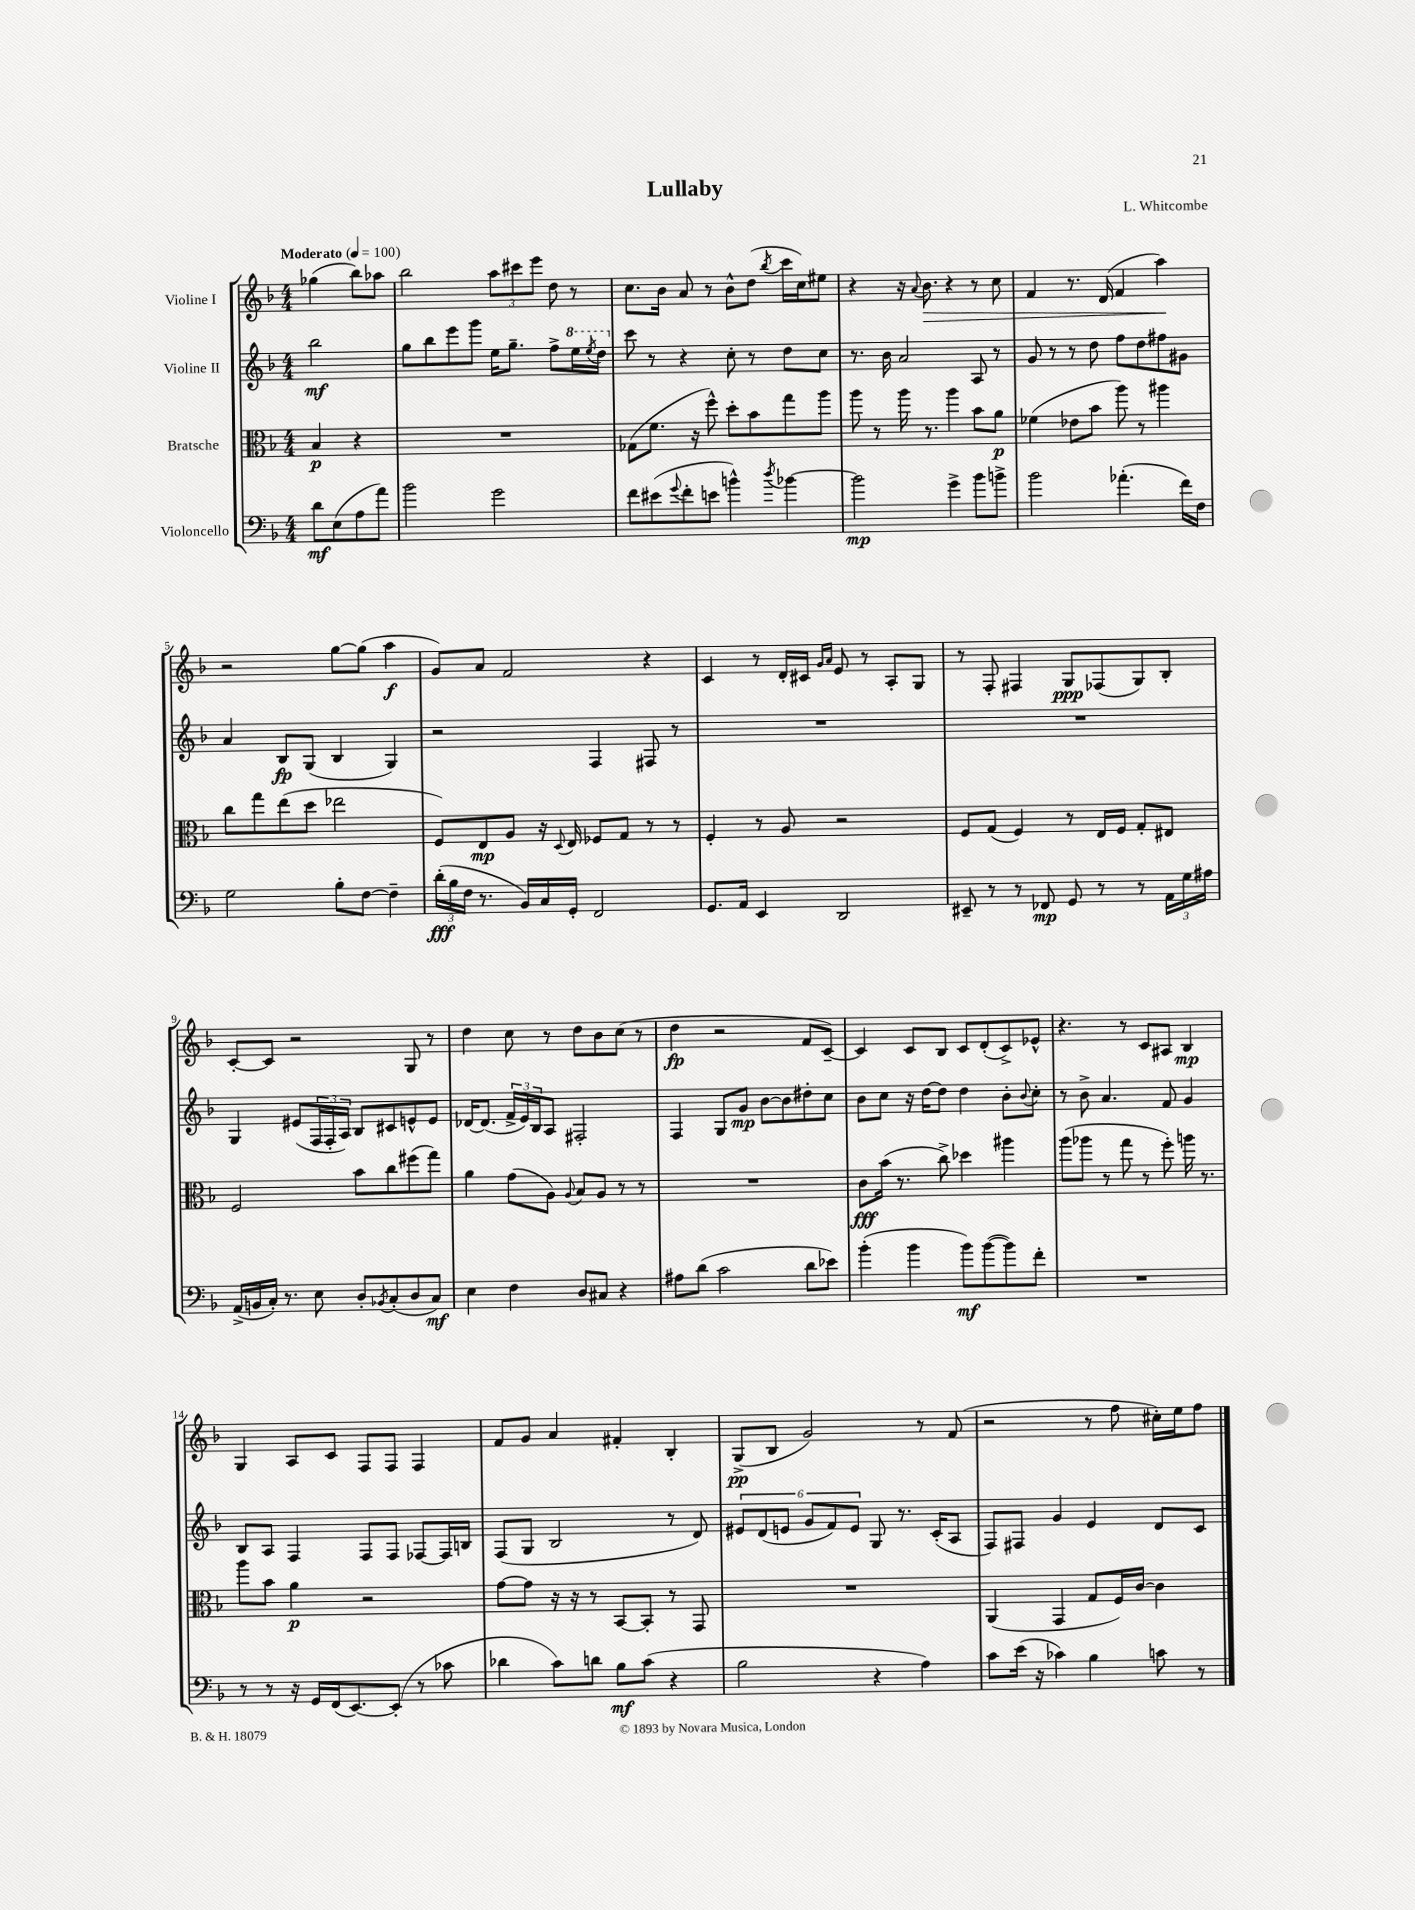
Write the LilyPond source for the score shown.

\header { title = "Lullaby" composer = "L. Whitcombe" }
<<
\new StaffGroup <<
\new Staff = "s0" \with { instrumentName = "Violine I" } {
    \clef treble \key f \major \numericTimeSignature \time 4/4 \partial 2 \tempo "Moderato" 4 = 100
    ges''4( bes''8) aes''8 |
    bes''2 \tuplet 3/2 { a''8 cis'''8 e'''8 } d''8 r8 |
    c''8. bes'16 a'8 r8 bes'8-^ d''8( \acciaccatura { bes''8 } c'''16 c''16) eis''8 |
    r4 r16 \appoggiatura { a'8 } bes'8.\> r4 r8 c''8 |
    f'4 r8. d'16( f'4 a''4\!) |
    r2 g''8~ g''8( a''4\f |
    g'8) a'8 f'2 r4 |
    c'4 r8 d'16-. cis'16 \grace { g'16 a'16 } e'8 r8 a8-. g8 |
    r8 f8-. fis4 g8\ppp fes8( g8) bes8-. |
    c'8~-. c'8 r2 g8 r8 |
    d''4 c''8 r8 d''8 bes'8 c''8( r8 |
    d''4\fp r2 f'8 c'8~--) |
    c'4 c'8 bes8 c'8 d'8-.( c'8->) ees'8-^ |
    r4. r8 c'8 ais8 bes4\mp |
    g4 a8 c'8 f8 f8 f4 |
    f'8 g'8 a'4 fis'4-. bes4-. |
    g8->\pp( bes8 g'2) r8 f'8( |
    r2 r8 f''8 cis''16-.) e''16 f''8 \bar "|." |
}
\new Staff = "s1" \with { instrumentName = "Violine II" } {
    \clef treble \key f \major \numericTimeSignature \time 4/4 \partial 2
    bes''2\mf |
    g''8 bes''8 e'''8 g'''8 e''16 g''8.-- f''8-> \ottava #1 e'''16 \acciaccatura { e'''8 } d'''16 \ottava #0 |
    c'''8 r8 r4 c''8-. r8 d''8 c''8 |
    r8. bes'16 a'2 a8 r8 |
    g'8 r8 r8 d''8 f''8 d''8 fis''8 gis'8 |
    a'4 bes8\fp g8( bes4 g4) |
    r2 f4 fis8 r8 |
    R1 |
    R1 |
    g4 eis'8( \tuplet 3/2 { f16 f16-. a16) } bes8 cis'8 e'8-^ e'8 |
    des'16~ des'8.( \tuplet 3/2 { f'16-> e'16) bes16 } a8 fis2-. |
    f4 g8 g'8\mp bes'8~ bes'8 dis''8-. c''8 |
    bes'8 c''8 r16 d''16~ d''8 d''4 bes'8-. \appoggiatura { bes'8 } c''8-. |
    r8 bes'8-> a'4. f'8 g'4 |
    bes8 a8 f4 f8 f8 fes8~ fes16 b16 |
    f8( g8 bes2 r8 d'8) |
    \tuplet 6/4 { eis'8 d'8( e'8 g'8 f'8) e'8 } g8 r8. c'16-.( a8 |
    f8) fis8 g'4 e'4 d'8 c'8 \bar "|." |
}
\new Staff = "s2" \with { instrumentName = "Bratsche" } {
    \clef alto \key f \major \numericTimeSignature \time 4/4 \partial 2
    bes4\p r4 |
    R1 |
    ges8( f'8. r16 f''8-^) d''8-. bes'8 g''8 a''8 |
    a''8 r8 a''16 r8. a''4 bes'8 a'8\p |
    fes'4( ees'8 bes'8 a''8) r8 ais''4 |
    c''8 g''8 e''8( d''8 ees''2 |
    f8) e8\mp a8 r16 \appoggiatura { d8 } e16 fes8 g8 r8 r8 |
    f4-. r8 a8 r2 |
    f8 g8( f4) r8 e16 f16 g8-. eis8 |
    f2 bes'8 c''8 fis''8( g''8) |
    a'4 g'8( a8) \appoggiatura { a8 } bes8 a8 r8 r8 |
    R1 |
    c'8\fff bes'16( r8. c''8->) des''4 ais''4 |
    a''8( aes''8 r8 g''8 r8 f''8-.) a''16 r8. |
    a''8 bes'8 a'4\p r2 |
    g'8~ g'8 r16 r16 r8 bes,8~ bes,8-. r8 g,8 |
    R1 |
    a,4( g,4 g8 f16) c'16~ c'4 \bar "|." |
}
\new Staff = "s3" \with { instrumentName = "Violoncello" } {
    \clef bass \key f \major \numericTimeSignature \time 4/4 \partial 2
    d'8\mf e8( a8 a'8) |
    bes'2 g'2 |
    f'8 eis'8( \appoggiatura { g'8 } f'8-. e'8 b'4-^) \acciaccatura { d''8 } bes'4~ |
    bes'2\mp g'4-> bes'8 b'8-> |
    bes'2 aes'4.-.( f'16) f16 |
    g2 bes8-. f8~ f4-- |
    \tuplet 3/2 { d'16-.\fff( bes16 f16 } r8. bes,16) c16 g,16-. f,2 |
    g,8. a,16 e,4 d,2 |
    eis,8-- r8 r8 fes,8\mp g,8 r8 r8 \tuplet 3/2 { a,16 g16 ais16 } |
    a,16->( b,16 c16-.) r8. e8 d8-. \acciaccatura { bes,8 } c8-.( d8 c8\mf) |
    e4 f4 d8 cis8 r4 |
    ais8 d'8( c'2 d'8 ees'8) |
    bes'4-.( bes'4 bes'8\mf) bes'8~( bes'8) f'8-. |
    R1 |
    r8 r8 r16 g,16 f,16( e,8.~) e,8-.( r8 ces'8 |
    des'4 c'8) d'8 bes8\mf c'8( r4 |
    bes2 r4 a4) |
    c'8 e'16( r16 ces'4) bes4 c'8 r8 \bar "|." |
}
>>
>>
